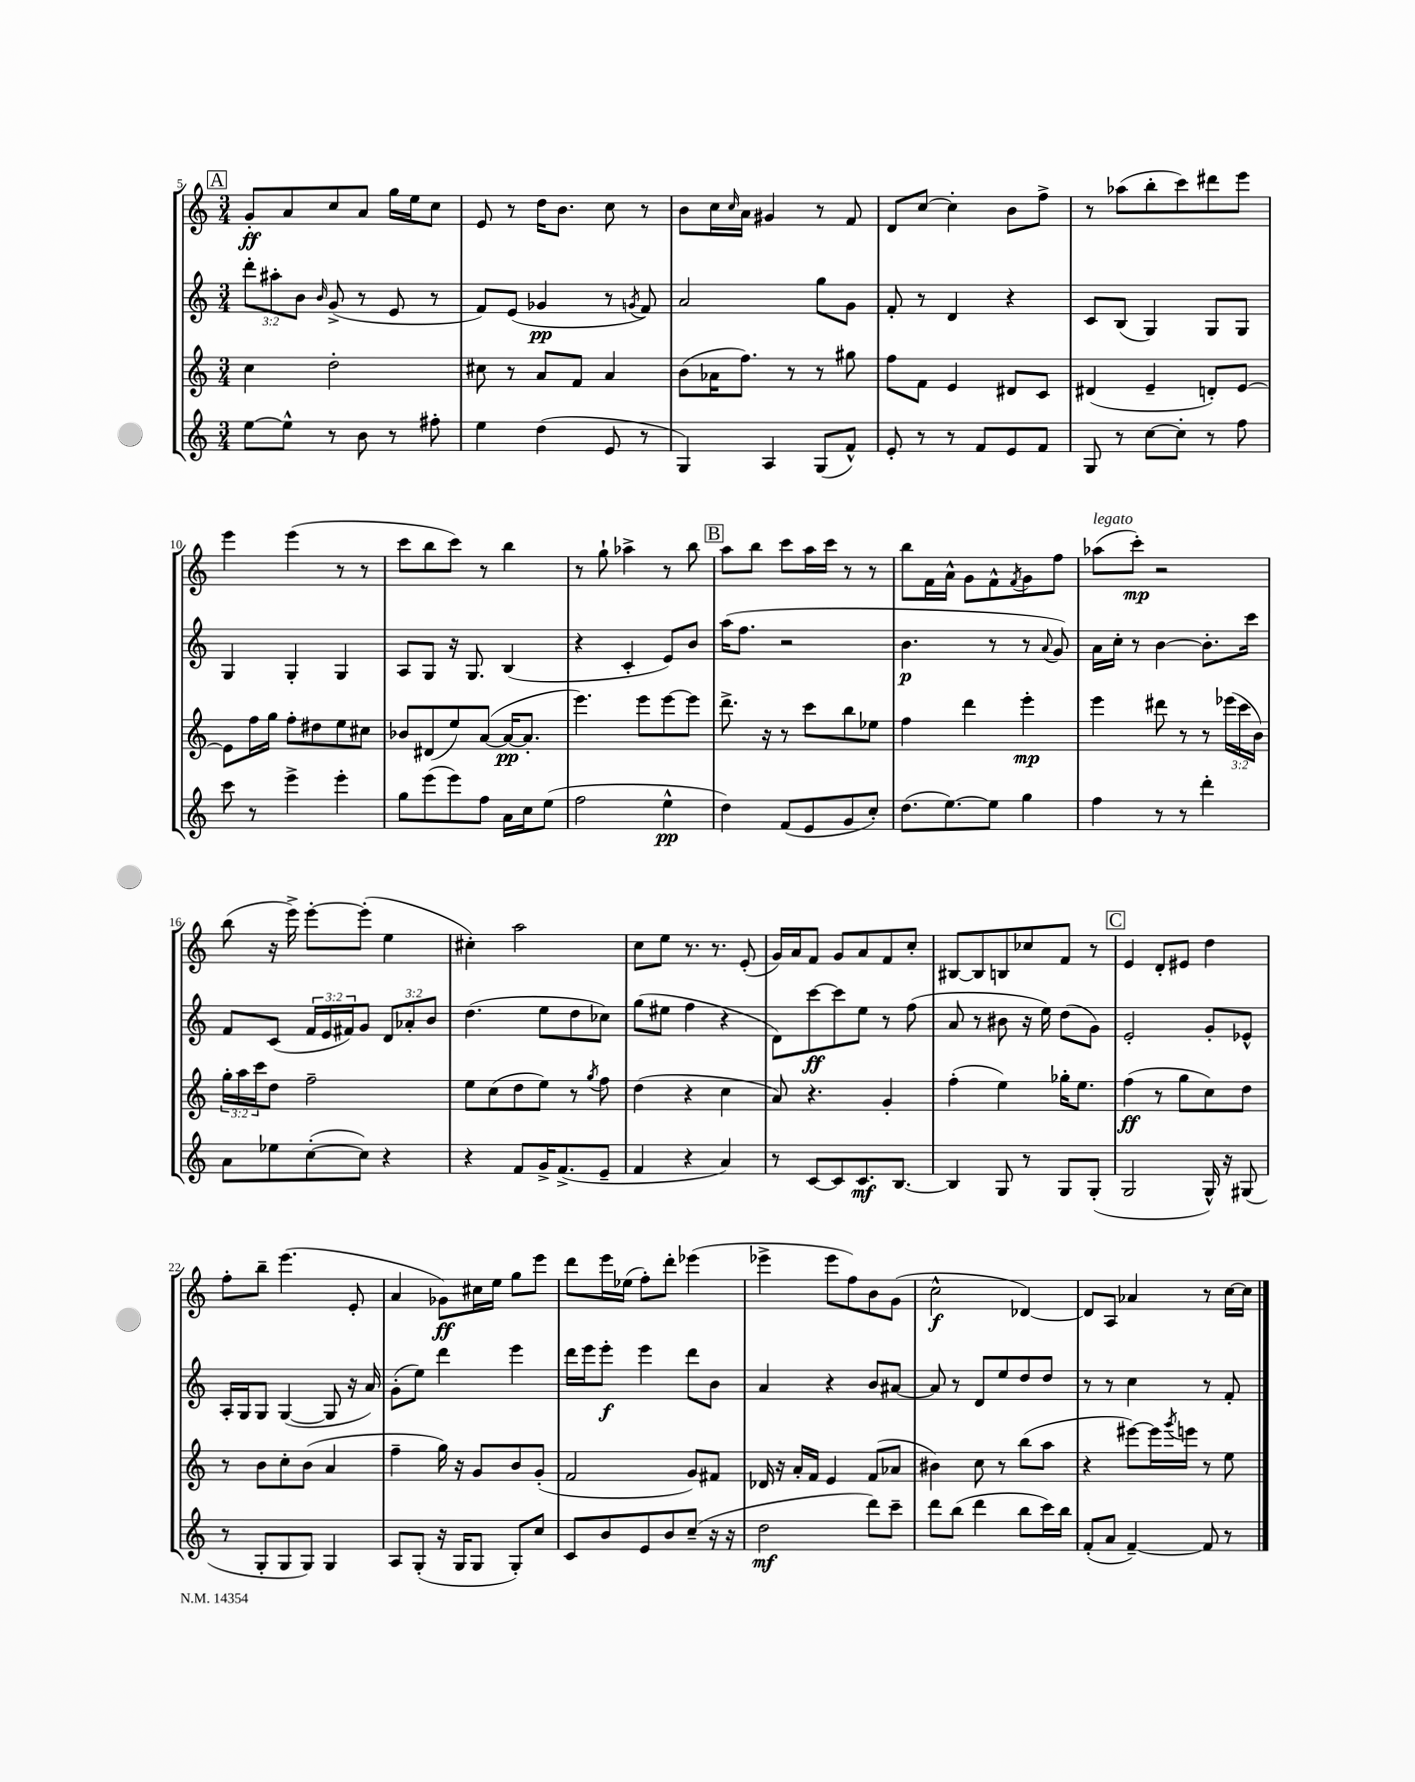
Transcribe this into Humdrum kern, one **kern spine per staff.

**kern	**kern	**kern	**kern
*staff4	*staff3	*staff2	*staff1
*clefG2	*clefG2	*clefG2	*clefG2
*k[]	*k[]	*k[]	*k[]
*M3/4	*M3/4	*M3/4	*M3/4
[8ee	4cc	12ddd'	8g'
.	.	12aa#'	.
8ee^^]	.	.	8a
.	.	12b	.
.	.	16qqb	.
8r	2dd'	(8g^	8cc
8b	.	8r	8a
8r	.	8e	16gg
.	.	.	16ee
8ff#'	.	8r	8cc
=	=	=	=
4ee	8cc#	8f)	8e
.	8r	(8e	8r
(4dd	8a	4g-	16dd
.	.	.	8.b
.	8f	.	.
8e	4a	8r	8cc
.	.	8qg	.
8r	.	8f)	8r
=	=	=	=
4G)	(8b	2a	8b
.	16a-	.	16cc
.	.	.	16qqcc
.	8.ff)	.	16a
4A	.	.	4g#
.	8r	.	.
(8G	8r	8gg	8r
8f^^)	8gg#	8g	8f
=	=	=	=
8e'	8ff	8f'	8d
8r	8f	8r	[8cc
8r	4e	4d	4cc']
8f	.	.	.
8e	8d#	4r	8b
8f	8c	.	8ff^
=	=	=	=
8G	(4d#	8c	8r
8r	.	(8B	(8aa-
[8cc	4e~	4G)	8bb'
8cc']	.	.	8ccc)
8r	8d')	8G	8ddd#
8ff	[8e	8G	8eee
=	=	=	=
8ccc	8e]	4G	4eee
8r	16ff	.	.
.	16gg	.	.
4eee^	8ff'	4G'	(4eee
.	8dd#	.	.
4eee'	8ee	4G	8r
.	8cc#	.	8r
=	=	=	=
8gg	8b-	8A	8ccc
(8eee	(8d#	8G	8bb
8eee)	8ee)	16r	8ccc)
.	.	8.G	.
8ff	([8a	.	8r
16a	16a_	(4B	4bb
16cc	8.a']	.	.
(8ee	.	.	.
=	=	=	=
2ff	4.eee)	4r	8r
.	.	.	8gg`
.	.	4c'	4aa-^
.	8eee	.	.
4ee^^	[8eee	8e)	8r
.	8eee]	8b	8bb
=	=	=	=
4dd)	8.ddd^	(16aa	8aa
.	.	8.ff	.
.	.	.	8bb
.	16r	.	.
(8f	8r	2r	8ccc
8e	8ccc	.	16aa
.	.	.	16ccc
8g	8bb	.	8r
8cc')	8ee-	.	8r
=	=	=	=
(8.dd	4ff	4.b	8bb
.	.	.	16f
[8.ee)	.	.	16a^^
.	4ddd	.	8g
8ee]	.	8r	8f^^
.	.	.	8qf
4gg	4eee'	8r	8g
.	.	8qqa	.
.	.	8g)	8ff
=	=	=	=
4ff	4eee	16a	(8aa-
.	.	16cc'	.
.	.	8r	8ccc')
8r	8ddd#	[4b	2r
8r	8r	.	.
4ddd'	8r	8.b']	.
.	(24eee-	.	.
.	24ccc	.	.
.	.	16ccc	.
.	24b)	.	.
=	=	=	=
8a	24gg'	8f	(8bb
.	24aa	.	.
.	24ccc	.	.
8ee-	8dd	(8c	16r
.	.	.	16eee^)
([8cc'	2ff~	24f	[8eee'
.	.	24e	.
.	.	24f#)	.
8cc])	.	8g	(8eee']
4r	.	12d	4ee
.	.	12a-'	.
.	.	12b	.
=	=	=	=
4r	8ee	(4.dd	4cc#')
.	(8cc	.	.
8f	8dd	.	2aa
16g^	8ee)	8ee	.
(8.f^	.	.	.
.	8r	8dd	.
.	8qgg	.	.
8e~	8ff	8cc-)	.
=	=	=	=
4f	(4dd	(8gg	8cc
.	.	8ee#	8ee
4r	4r	4ff	8.r
.	.	.	8.r
4a)	4cc	4r	.
.	.	.	(8e'
=	=	=	=
8r	8a)	8d)	16g)
.	.	.	16a
[8c	4.r	[8ccc	8f
8c]	.	8ccc]	8g
8.c	.	8ee	8a
.	4g'	8r	8f
[8.B	.	.	.
.	.	(8ff	8cc'
=	=	=	=
4B]	(4ff'	8a	[8B#
.	.	8r	8B#]
8G	4ee)	8b#	8B
8r	.	16r	8cc-
.	.	16ee)	.
8G	16gg-'	(8dd	8f
.	8.ee	.	.
(8G'	.	8g)	8r
=	=	=	=
2G	(4ff	2e'	4e
.	8r	.	8d'
.	8gg	.	8e#
16G^^)	8cc)	8g'	4dd
16r	.	.	.
(8G#	8dd	8e-^^	.
=	=	=	=
8r	8r	16A'	8ff'
.	.	16G	.
8G'	8b	8G	8bb~
8G	8cc'	([4G	(4.eee
8G)	(8b	.	.
4G	4a	8G]	.
.	.	16r	8e'
.	.	16a)	.
=	=	=	=
8A	4ff~	(8g'	4a
(8G'	.	8ee)	.
16r	16gg)	4ddd	8g-)
16G	16r	.	.
8G	8g	.	16cc#
.	.	.	16ee
8G')	8b	4eee	8gg
8cc	(8g'	.	8eee
=	=	=	=
8c	2f	16ddd	8ddd
.	.	16eee	.
8b	.	8eee'	16eee
.	.	.	(16ee-
8e	.	4eee	8ff')
8b	.	.	8ddd'
(8cc~	8g)	8ddd	(4eee-
16r	8f#	8b	.
16r	.	.	.
=	=	=	=
2dd	16d-	4a	4eee-^
.	16r	.	.
.	16a'	.	.
.	16f	.	.
.	4e	4r	8eee-
.	.	.	8ff)
8ddd)	(8f	8b	8b
8ccc~	8a-	[8a#	(8g
=	=	=	=
8ddd	4b#)	8a#]	2cc^^
(8bb	.	8r	.
4ddd	8cc	8d	.
.	8r	8ee	.
8bb	(8bb	8dd	[4d-)
16ccc)	8aa	8dd	.
16bb	.	.	.
=	=	=	=
(8f'	4r	8r	8d-]
8a	.	8r	8A
[4f~)	[8eee#)	4cc	4a-
.	16eee#]	.	.
.	8qggg	.	.
.	16eee	.	.
8f]	8r	8r	8r
8r	8ee	8f'	[16cc
.	.	.	16cc]
==	==	==	==
*-	*-	*-	*-
